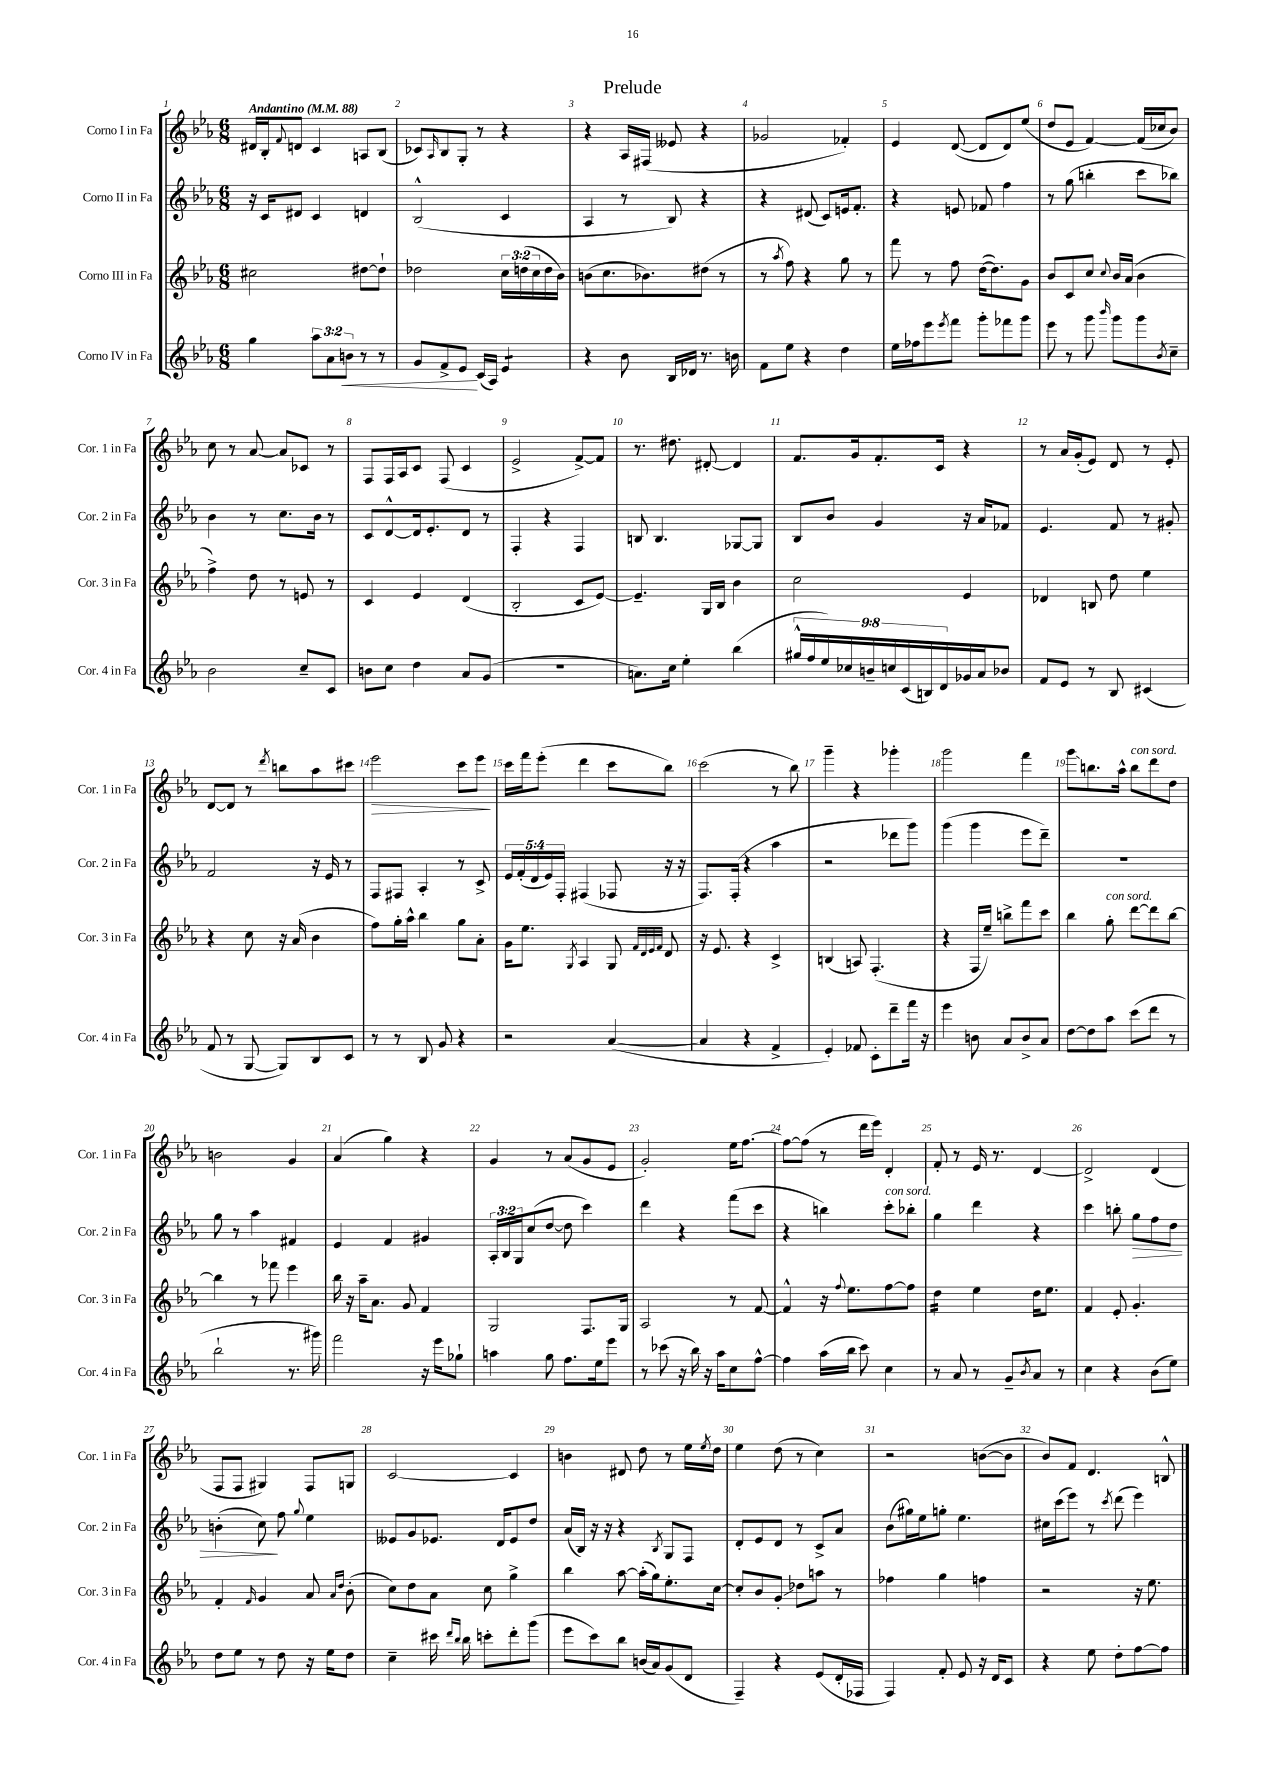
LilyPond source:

\header { title = "Prelude" }
<<
\new StaffGroup <<
\new Staff = "s0" \with { instrumentName = "Corno I in Fa" shortInstrumentName = "Cor. 1 in Fa" } {
    \clef treble \key ees \major \numericTimeSignature \time 6/8 \tempo "Andantino" 4 = 88
    dis'16 bes16-. \appoggiatura { f'8 } d'8 c'4 a8 bes8( |
    ces'8) \grace { aes16 } bes8 g8-. r8 r4 |
    r4 aes16 fis16( eeses'8 r4 |
    ges'2 fes'4-.) |
    ees'4 d'8~( d'8 d'8) ees''8( |
    d''8 ees'8 f'4~) f'16( ces''16 bes'8) |
    c''8 r8 aes'8~ aes'8 ces'8 r8 |
    f8 f16 aes16 c'8 f8( c'4 |
    ees'2-> f'8~->) f'8 |
    r8. dis''8. dis'8~-. dis'4 |
    f'8. g'16 f'8.-. c'16 r4 |
    r8 aes'16 g'16-.( ees'8) d'8 r8 ees'8-. |
    d'8~ d'8 r8 \acciaccatura { d'''8 } b''8 aes''8 cis'''8 |
    ees'''2\> c'''8 ees'''8\! |
    c'''16 f'''16 ees'''8-.( d'''4 c'''8 bes''8) |
    c'''2( r8 bes''8) |
    g'''4-- r4 ges'''4-. |
    g'''2 f'''4 |
    g'''8\glissando b''8. aes''16-^ b''8^\markup { \italic "con sord." } d'''8 d''8 |
    b'2 g'4 |
    aes'4( g''4) r4 |
    g'4 r8 aes'8( g'8 ees'8 |
    g'2-.) ees''16 f''8.~ |
    f''8~ f''8( r8 d'''16 ees'''16) d'4-. |
    f'8-. r8 ees'16 r8. d'4~ |
    d'2-> d'4( |
    f8 f8 gis4) f8 g8 |
    c'2~ c'4 |
    b'4 dis'8 d''8 r8 ees''16 \acciaccatura { ees''8 } d''16 |
    ees''4 d''8( r8 c''4) |
    r2 b'8~( b'8 |
    bes'8) f'8 d'4. b8-^ \bar "|." |
}
\new Staff = "s1" \with { instrumentName = "Corno II in Fa" shortInstrumentName = "Cor. 2 in Fa" } {
    \clef treble \key ees \major \numericTimeSignature \time 6/8 \override Staff.TupletNumber.text = #tuplet-number::calc-fraction-text
    r16 c'16 dis'8 c'4 d'4 |
    bes2-^( c'4 |
    aes4 r8 bes8) r4 |
    r4 dis'8( c'8) e'16 f'8.-. |
    r4 e'8 fes'8 f''4 |
    r8 g''8( b''4-. c'''8 bes''8) |
    bes'4 r8 c''8. bes'16 r8 |
    c'8 d'8~-^ d'16 ees'8.-. d'8 r8 |
    f4-. r4 f4 |
    b8 b4. ges8~ ges8 |
    bes8 bes'8 g'4 r16 aes'16 fes'8 |
    ees'4. f'8 r8 gis'8-. |
    f'2 r16 ees'16 r8 |
    f8 fis8 aes4-. r8 c'8-> |
    \tuplet 5/4 { ees'16 f'16-.( d'16 ees'16) f16-. } fis4( fes8 r16 r16 |
    f8.) f16-.( r4 aes''4 |
    r2 des'''8 g'''8) |
    g'''4( g'''4 ees'''8 d'''8--) |
    R2. |
    g''8 r8 aes''4 fis'4 |
    ees'4 f'4 gis'4 |
    \tuplet 3/2 { aes16-. bes16 g16 } c''8( d''8~ d''8 c'''4) |
    d'''4 r4 f'''8( c'''8 |
    r4 b''4) c'''8-.^\markup { \italic "con sord." } bes''8-. |
    g''4 d'''4 r4 |
    c'''4 b''8-. g''8\> f''8 d''8 |
    b'4-.( c''8\!) f''8 \appoggiatura { g''8 } ees''4 |
    eeses'8 g'8 ees'8. d'16 ees'8 d''8 |
    aes'16( bes16) r16 r16 r4 \acciaccatura { bes8 } g8 f8 |
    d'8-. ees'8 d'8 r8 c'8-> aes'8 |
    bes'8( gis''16) ees''16 g''8-. ees''4. |
    cis''16 c'''16( ees'''8) r8 \acciaccatura { c'''8 } d'''8( ees'''4) \bar "|." |
}
\new Staff = "s2" \with { instrumentName = "Corno III in Fa" shortInstrumentName = "Cor. 3 in Fa" } {
    \clef treble \key ees \major \numericTimeSignature \time 6/8 \override Staff.TupletNumber.text = #tuplet-number::calc-fraction-text
    cis''2 dis''8~ dis''8-! |
    des''2 \tuplet 3/2 { c''16 d''16( c''16 } d''16 bes'16) |
    b'8( c''8. bes'8.) dis''8( r8 |
    r8 \acciaccatura { aes''8 } f''8) r4 g''8 r8 |
    f'''8 r8 f''8 d''16~( d''8.) g'8 |
    bes'8 c'8 c''8 \appoggiatura { c''8 } bes'16 aes'16( bes'4 |
    f''4->) d''8 r8 e'8 r8 |
    c'4 ees'4 d'4( |
    bes2-. c'8 ees'8~) |
    ees'4.-- g16 bes16 bes'4 |
    c''2 ees'4 |
    des'4 b8 d''8 ees''4 |
    r4 c''8 r16 aes'16( bes'4 |
    f''8) g''16-. aes''16-^ bes''4 g''8 aes'8-. |
    g'16 ees''8. \acciaccatura { g8 } aes4 g8 \grace { f'32 d'32 ees'32 f'32 } d'8 |
    r16 ees'8. r4 c'4-> |
    b4( a8) f4.-.( |
    r4 f16 ees''16--) b''8-> f'''8 c'''8 |
    bes''4 g''8-.^\markup { \italic "con sord." } d'''8~ d'''8 bes''8~ |
    bes''4 r8 fes'''8 ees'''4 |
    bes''16 r16 aes''16-- aes'8. g'8 f'4 |
    g2 f8. g16 |
    aes2 r8 f'8~ |
    f'4-^ r16 \appoggiatura { f''8 } ees''8. f''8~ f''8 |
    d''4:16 ees''4 d''16 ees''8. |
    f'4 ees'8-. g'4.-. |
    f'4-. \grace { f'16 } g'4 aes'8 \grace { aes'16 d''16 } bes'8-.( |
    c''8) d''8 aes'8 c''8 g''4-> |
    bes''4 aes''8~ aes''16-.( g''16) ees''8.-. c''16~ |
    c''8-. bes'8 g'8-.\glissando des''8 a''8 r8 |
    fes''4 g''4 f''4 |
    r2 r16 ees''8. \bar "|." |
}
\new Staff = "s3" \with { instrumentName = "Corno IV in Fa" shortInstrumentName = "Cor. 4 in Fa" } {
    \clef treble \key ees \major \numericTimeSignature \time 6/8 \override Staff.TupletNumber.text = #tuplet-number::calc-fraction-text
    g''4 \tuplet 3/2 { aes''8 aes'8 b'8\< } r8 r8 |
    g'8 f'8-> ees'8\! c'16( aes16) ees'4:8 |
    r4 bes'8 bes16 des'16 r8. b'16 |
    f'8 ees''8 r4 d''4 |
    ees''16 fes''16 ees'''8 \acciaccatura { ees'''8 } f'''8 g'''8-. fes'''8 g'''8 |
    ees'''8 r8 g'''8 \grace { bes'''16 } g'''8 g'''8 \acciaccatura { bes'8 } c''8-- |
    bes'2 c''8-- c'8 |
    b'8 c''8 d''4 aes'8 g'8( |
    R2. |
    a'8.) c''16 ees''4-. bes''4( |
    \tuplet 9/8 { gis''16-^ f''16 ees''16) ces''16 b'16-- c''16 c'16( b16) d'16 } ges'16 aes'16 bes'8 |
    f'8 ees'8 r8 bes8 cis'4( |
    f'8 r8 g8~ g8) bes8 c'8 |
    r8 r8 bes8 g'8 r4 |
    r2 aes'4~( |
    aes'4 r4 f'4-> |
    ees'4-.) fes'8 c'8-. d'''8-- f'''16 r16 |
    ees'''4 b'8 aes'8 b'8-> aes'8 |
    d''8~ d''8 aes''8 c'''8( d'''8 r8 |
    bes''2-! r8. gis'''16) |
    f'''2 r16 ees'''16 ges''8-! |
    a''4 g''8 f''8. ees''16 ees'''8 |
    r8 ces'''8( r16 bes''16) r16 aes''16 c''8 f''8~-^ |
    f''4 aes''16( bes''16 c'''8) c''4 |
    r8 aes'8 r8 g'8-- \acciaccatura { bes'8 } aes'8 r8 |
    c''4 r4 bes'8( ees''8) |
    d''8 ees''8 r8 d''8 r16 ees''16 d''8 |
    c''4-- cis'''16 \grace { d'''16 bes''16 } bes''16 c'''8-. d'''8-. g'''8( |
    ees'''8 c'''8) bes''8 b'16( aes'16) g'8( d'8 |
    f4--) r4 ees'8( d'16-. fes16 |
    f4) f'8-. ees'8 r16 d'16 c'8 |
    r4 ees''8 d''8-. f''8~ f''8 \bar "|." |
}
>>
>>
\layout { \context { \Score \override BarNumber.break-visibility = ##(#f #t #t) barNumberVisibility = #all-bar-numbers-visible } }
